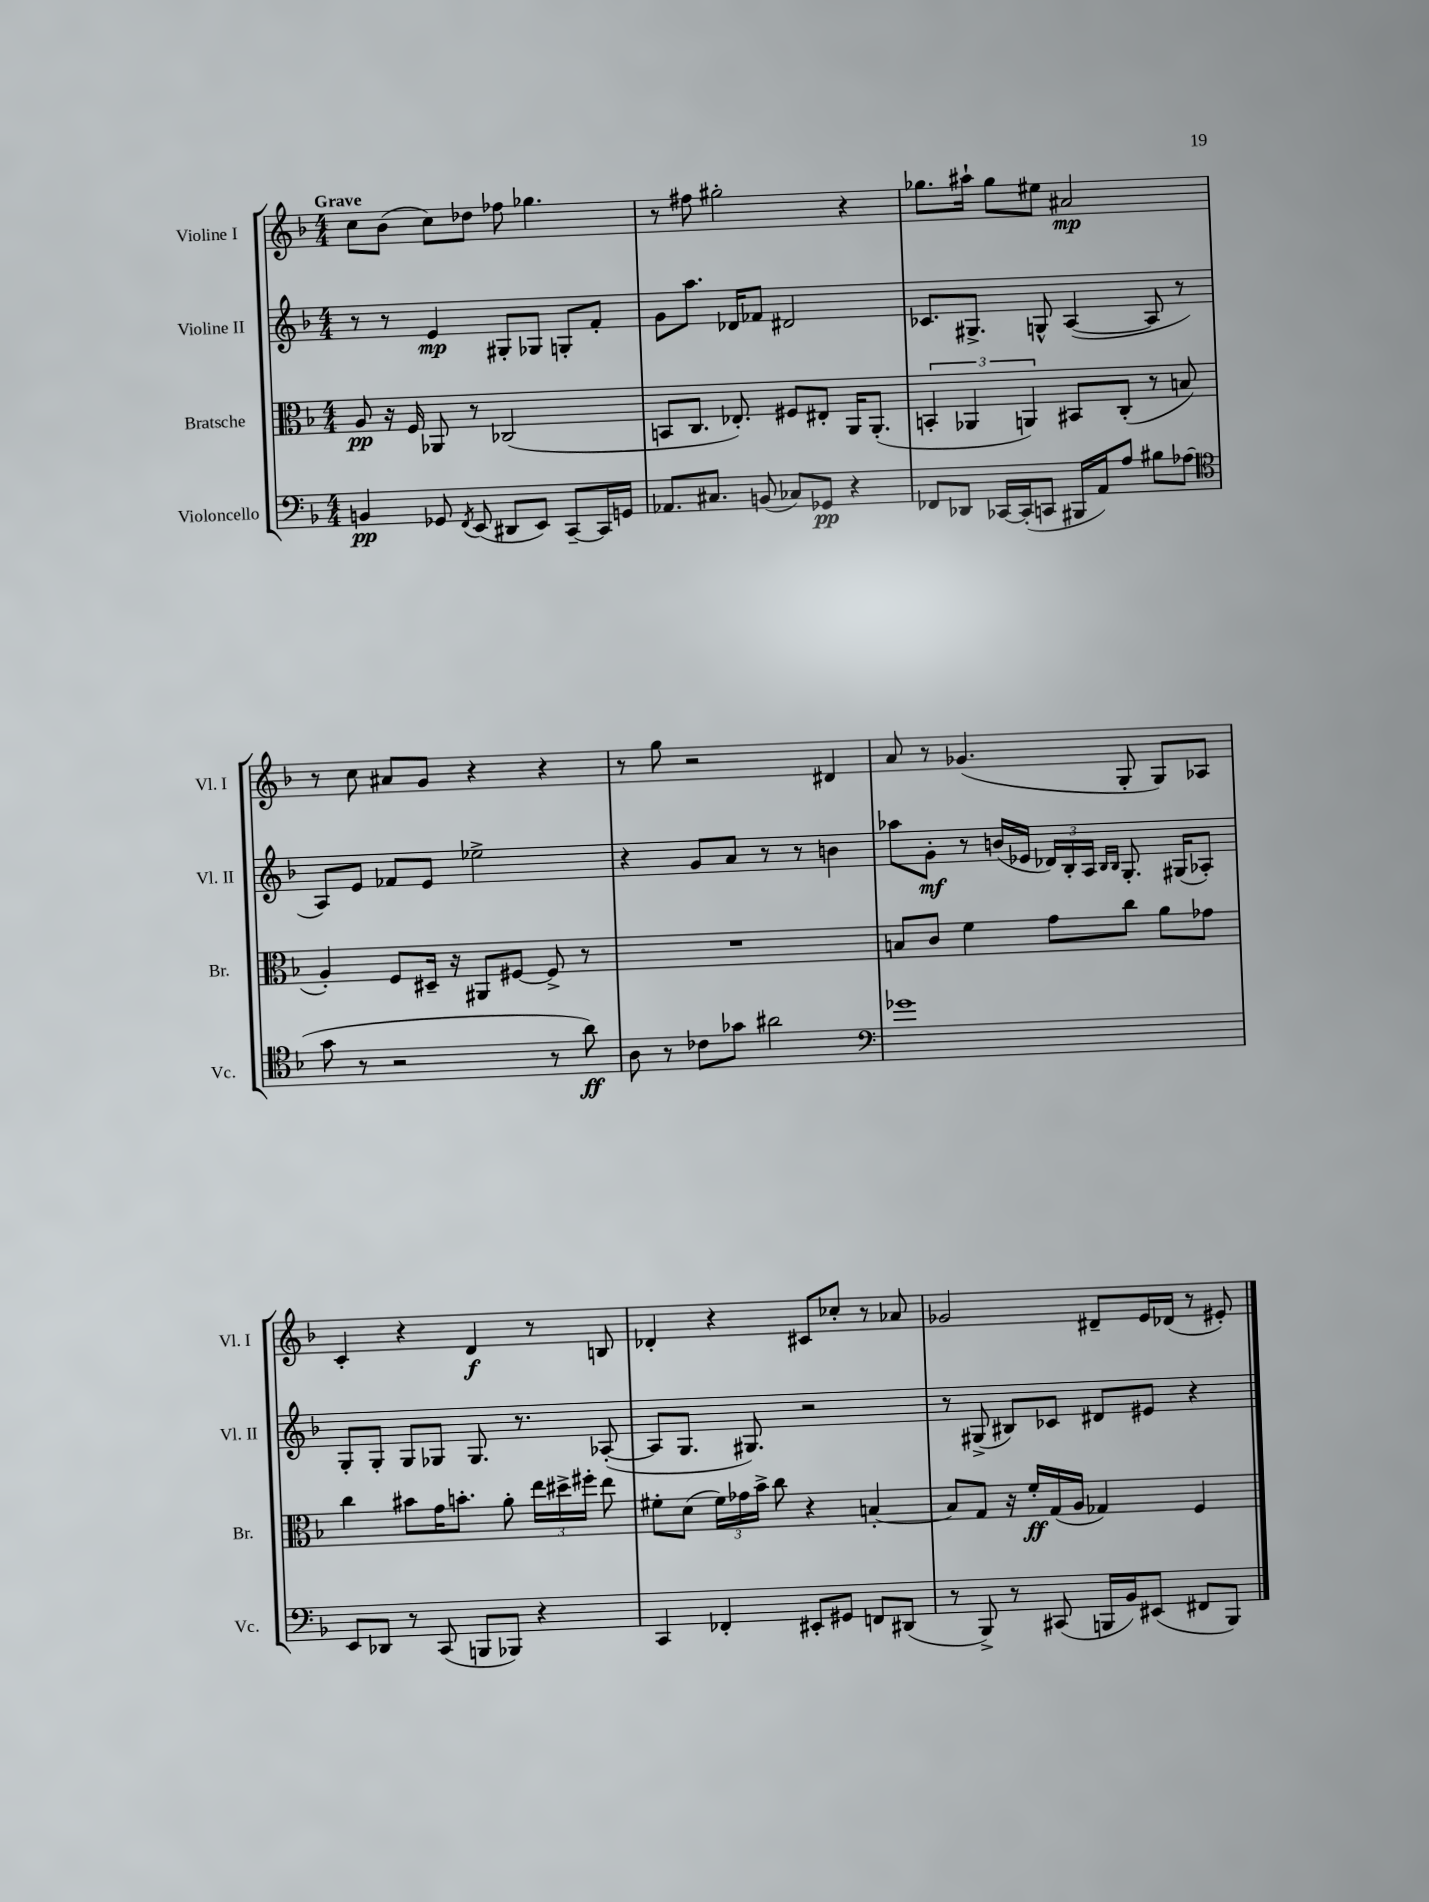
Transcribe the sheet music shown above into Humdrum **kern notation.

**kern	**kern	**kern	**kern
*staff4	*staff3	*staff2	*staff1
*clefF4	*clefC3	*clefG2	*clefG2
*k[b-]	*k[b-]	*k[b-]	*k[b-]
*M4/4	*M4/4	*M4/4	*M4/4
4BB/	8A/	8r	8cc\L
.	16r	8r	(8b-\J
.	16F/	.	.
8GG-/	8AA-/	4e/	8cc\L)
8qFF/	.	.	.
(8EE/	8r	.	8dd-\J
8DD#/L	(2C-/	8G#'/L	8ff-\
8EE/J)	.	8G-/J	4.gg-\
[8CC~/L	.	8G'/L	.
16CC/]L	.	8f'/J	.
16GG/JJ	.	.	.
=	=	=	=
8.AA-/L	8BB/L	8g\L	8r
.	8.C/J	8.aa\J	8ff#\
8.C#/J	.	.	.
.	.	.	2gg#'\
.	8.E-'/)	16d-/LK	.
(8BB/	.	8f-/J	.
8C-/L)	8F#/L	2d#/	.
8GG-/J	8E#'/J	.	.
4r	16AA/LK	.	4r
.	(8.AA'/J	.	.
=	=	=	=
8FF-/L	6BB'/	8.c-/L	8.gg-\L
8DD-/J	.	.	.
.	6AA-/	.	.
.	.	8.G#^/J	16aa#`\Jk
[16CC-/LL	.	.	8gg-\L
(16CC-'/]J	.	.	.
.	6AA/)	.	.
8CC/J	.	8G^^/	8ee#\J
16BBB#/LL	8BB#/L	([4A/	2a#/
16AA/J)	.	.	.
8A/J	(8C'/J	.	.
8B#\L	8r	8A/]	.
(8A-\J	8B/	8r	.
=	=	=	=
*clefC4	*	*	*
8g\	4A'/)	8A/L)	8r
8r	.	8e/J	8cc\
2r	8F/L	8f-/L	8a#/L
.	16D#~/Jk	8e/J	8g/J
.	16r	.	.
.	8AA#/L	2ee-^\	4r
.	[8F#/J	.	.
8r	8F#^/]	.	4r
8a\)	8r	.	.
=	=	=	=
8A\	1r	4r	8r
8r	.	.	8gg\
8c-\L	.	8g/L	2r
8g-\J	.	8a/J	.
2a#\	.	8r	.
.	.	8r	.
.	.	4b\	4d#/
=	=	=	=
*clefF4	*	*	*
1g-	8B/L	8aa-\L	8a/
.	8c/J	8g'\J	8r
.	4f\	8r	(4.g-/
.	.	(16b/LL	.
.	.	16e-/JJ	.
.	8g\L	24d-/LL)	.
.	.	24B-'/	.
.	.	24A/JJ	.
.	.	16qqB-/LL	.
.	.	16qqB-/JJ	.
.	8cc\J	8.G'/	8G'/
.	8a\L	.	8G/L)
.	.	(16G#/LK	.
.	8g-\J	8A-'/J)	8A-/J
=	=	=	=
8EE/L	4cc\	8G'/L	4c'/
8DD-/J	.	8G'/J	.
8r	8b#\L	8G/L	4r
(8CC/	16g\K	8G-/J	.
.	8.b'\J	.	.
8BBB/L	.	8.G-/	4d/
8BBB-/J)	8a'\	.	.
.	.	8.r	.
4r	24ee\LL	.	8r
.	24dd#^\	.	.
.	24ff#'\JJ	.	.
.	8ee\	([8A-'/	8B/
=	=	=	=
4CC/	8f#'\L	8A-/]L	4d-'/
.	(8d\J	8.G/J	.
4FF-'/	24f#\LL)	.	4r
.	24g-\	.	.
.	.	8.G#/)	.
.	24b-^\JJ	.	.
.	8cc\	.	.
8EE#'/L	4r	2r	8c#/L
8GG#/J	.	.	8cc-'/J
8FF/L	[4B'/	.	8r
(8DD#/J	.	.	8a-/
=	=	=	=
8r	8B/]L	8r	2g-/
8BBB-^/)	8G/J	(8G#^/	.
8r	16r	8B#/L)	.
.	16f'/LL	.	.
(8CC#/	(16G/	8c-/J	.
.	16A/JJ	.	.
16BBB/LL	4G-/)	8d#/L	8d#~/L
16BB-/J)	.	.	.
(8EE#/J	.	8e#/J	16e/L
.	.	.	(16d-/JJ
8FF#/L	4F/	4r	8r
8BBB/J)	.	.	8e#'/)
==	==	==	==
*-	*-	*-	*-
